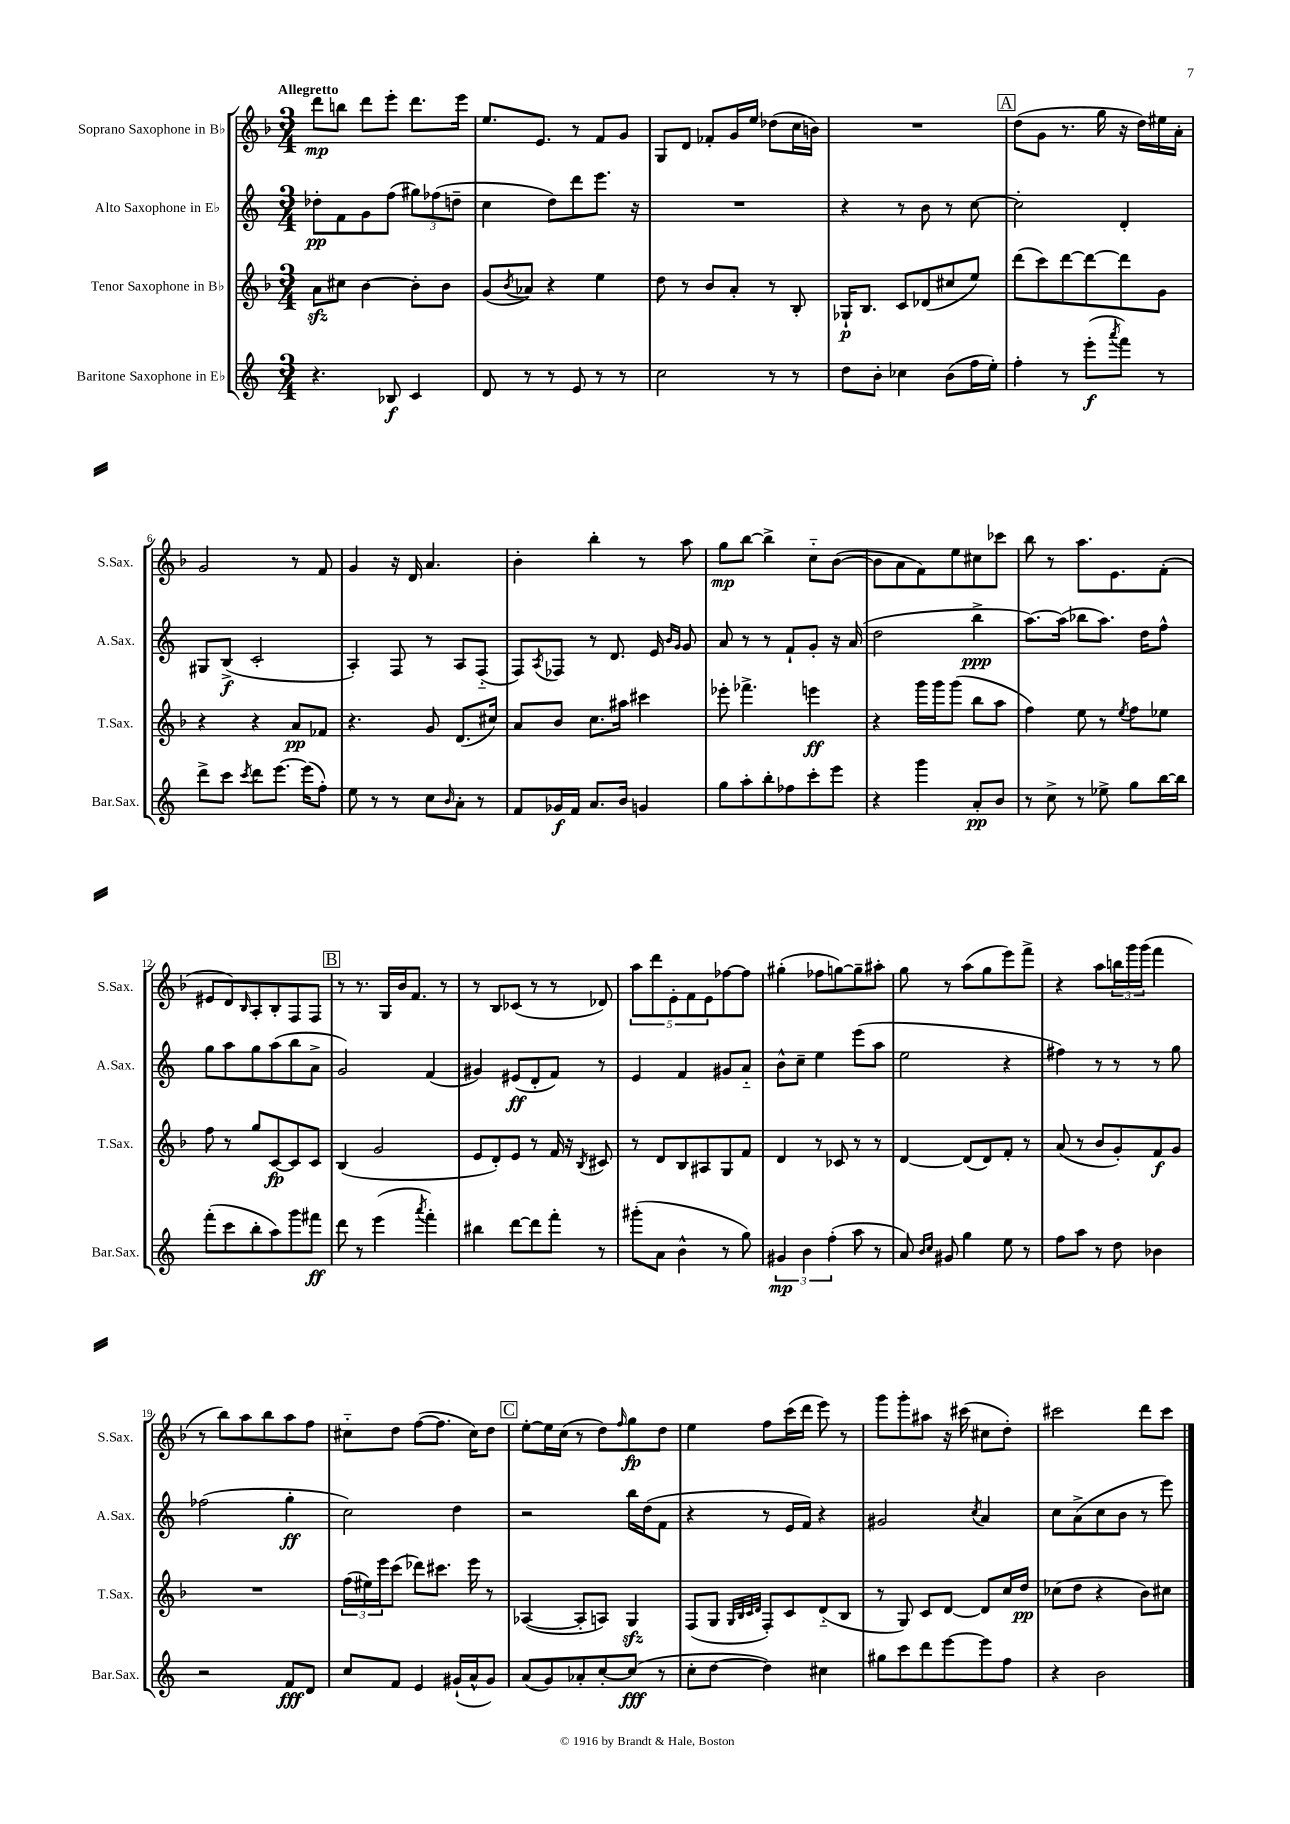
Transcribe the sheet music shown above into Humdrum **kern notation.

**kern	**kern	**kern	**kern
*staff4	*staff3	*staff2	*staff1
*clefG2	*clefG2	*clefG2	*clefG2
*k[]	*k[b-]	*k[]	*k[b-]
*M3/4	*M3/4	*M3/4	*M3/4
4.r	8a	8dd-'	8ddd
.	8cc#	8f	8bb
.	[4b-	8g	8ddd
8B-	.	(8ff	8eee'
4c	8b-']	12gg#)	8.ddd
.	.	(12ff-	.
.	8b-	.	.
.	.	12dd~	.
.	.	.	16eee
=	=	=	=
8d	(8g	4cc	8.ee
.	8qb-	.	.
8r	8a-)	.	.
.	.	.	8.e
8r	4r	8dd)	.
8e	.	8ddd	8r
8r	4ee	8.eee	8f
8r	.	.	8g
.	.	16r	.
=	=	=	=
2cc	8dd	2.r	8G
.	8r	.	8d
.	8b-	.	8f-'
.	8a'	.	16g
.	.	.	16ee
8r	8r	.	(8dd-
8r	8B-'	.	16cc
.	.	.	16b)
=	=	=	=
8dd	16G-`	4r	2.r
.	8.B-	.	.
8b'	.	.	.
4cc-	8c	8r	.
.	(8d-	8b	.
(8b	8cc#	8r	.
16ff	8ee)	[8cc	.
16ee')	.	.	.
=	=	=	=
4ff'	(8ddd	2cc']	(8dd
.	8ccc)	.	8g
8r	[8ddd	.	8.r
(8eee'	8ddd_	.	.
.	.	.	16gg
8qaaa	.	.	.
8fff)	8ddd]	4d'	16r
.	.	.	16dd)
8r	8g	.	16ee#
.	.	.	16a'
=	=	=	=
8ddd^	4r	8G#	2g
8ccc	.	(8B^	.
8qccc	.	.	.
8ddd	4r	2c'	.
[8.eee	.	.	.
.	8a	.	8r
(16eee]	.	.	.
8ff')	8f-	.	8f
=	=	=	=
8ee	4.r	4A')	4g
8r	.	.	.
8r	.	8F	16r
.	.	.	16d
8cc	8g	8r	4.a
16qqb	.	.	.
8a'	(8.d	8A	.
8r	.	(8F'~	.
.	16cc#)	.	.
=	=	=	=
8f	8a	8F)	4b-'
.	.	8qA	.
16g-	8b-	8F-	.
16f	.	.	.
8.a	8.cc	8r	4bb-'
.	.	8.d	.
16b	16aa#	.	.
4g	4ccc#	.	8r
.	.	16e	.
.	.	16qqb	.
.	.	16qqg	.
.	.	8g	8aa
=	=	=	=
8gg	8eee-'	8a	8gg
8aa'	4.fff-^	8r	[8bb-
8bb'	.	8r	4bb-^]
8ff-	.	8f`	.
8ccc'	4eee	8g'	8cc'~
8eee	.	16r	([8b-
.	.	(16a	.
=	=	=	=
4r	4r	2dd	8b-]
.	.	.	8a
4ggg	16ggg	.	8f)
.	16ggg	.	.
.	(8ggg	.	8ee
8a'	8bb-	4bb^	8cc#
8b	8aa	.	8ccc-
=	=	=	=
8r	4ff)	[8.aa)	8bb-
8cc^	.	.	8r
.	.	(16aa]	.
8r	8ee	8bb-	8.aa
8ee-^	8r	8.aa)	.
.	.	.	8.e
.	8qee	.	.
8gg	8ff	.	.
.	.	16dd	.
[16bb	8ee-	8ff^^	(8f'
16bb]	.	.	.
=	=	=	=
(8fff'	8ff	8gg	8e#
8ccc	8r	8aa	8d)
.	.	.	16qqB-
8bb'	8gg	8gg	8A'
8aa)	[8c	(8aa	8B-'
8ggg	8c]	8bb	8F
8fff#	8c	8a^	8F
=	=	=	=
8ddd	(4B-	2g)	8r
8r	.	.	8.r
(4eee	2g	.	.
.	.	.	16G
.	.	.	16b-
.	.	.	8.f
8qaaa	.	.	.
4fff')	.	(4f	.
.	.	.	8r
=	=	=	=
4bb#	8e	4g#)	8r
.	8d')	.	8B-
[8ddd	8e	(8e#	(8c-
8ddd]	8r	8d'	8r
8fff'	16f	8f)	8r
.	16r	.	.
.	8qB-	.	.
8r	8c#	8r	8d-)
=	=	=	=
(8ggg#'	8r	4e	10aa
.	.	.	10ddd
8a	8d	.	.
.	.	.	10e'
4b^^	8B-	4f	.
.	.	.	10f
.	8A#	.	.
.	.	.	10e
8r	8G	8g#	[8ff-
8gg)	8f	8a'~	8ff-]
=	=	=	=
6g#	4d	8b^^	(4gg#'
.	.	8cc~	.
6b	.	.	.
.	8r	4ee	8ff-
(6ff'	.	.	.
.	8c-	.	[8gg)
8aa	8r	(8eee	8gg~]
8r	8r	8aa	8aa#'
=	=	=	=
8a)	[4d	2ee	8gg
16qqb	.	.	.
16qqcc	.	.	.
8g#	.	.	8r
4gg	(8d]	.	(8aa
.	8d)	.	8gg
8ee	8f'	4r	8eee)
8r	8r	.	8fff^
=	=	=	=
8ff	(8a	4ff#)	4r
8aa	8r	.	.
8r	8b-	8r	8aa
8dd	8g')	8r	24bb
.	.	.	24ggg
.	.	.	(24ggg
4b-	8f	8r	4fff
.	8g	8gg	.
=	=	=	=
2r	2.r	(2ff-	8r
.	.	.	8bb-)
.	.	.	8aa
.	.	.	8bb-
8f	.	4gg'	8aa
8d	.	.	8ff
=	=	=	=
8cc	(24ff	2cc)	8cc#'~
.	24ee#)	.	.
.	24eee	.	.
8f	(8ccc	.	8dd
4e	8ddd-)	.	([8ff
.	8.ccc#	.	8.ff]
(16g#`	.	4dd	.
16a^^	16eee	.	16cc#)
8g#)	8r	.	8dd
=	=	=	=
(8a	([4A-	2r	[8ee'
8g)	.	.	16ee]
.	.	.	(16cc
8a-'	8A-']	.	8r
[8cc'	8A)	.	8dd)
.	.	.	16qqff
(8cc]	4G	16bb	8gg
.	.	(16dd	.
8r	.	8f	8dd
=	=	=	=
8cc'	(8F	4r	4ee
[8dd	8G	.	.
.	32qqG	.	.
.	32qqB-	.	.
.	32qqc	.	.
.	32qqd	.	.
4dd])	8F')	8r	8ff
.	8c	16e	(16ccc
.	.	16f)	16ddd
4cc#	(8d'~	4r	8eee)
.	8B-	.	8r
=	=	=	=
8gg#	8r	2g#	8ggg
8ccc	8G)	.	8ggg'
8ddd	8c	.	8aa#
[8eee	[8d	.	16r
.	.	.	(16ccc#
.	.	8qcc	.
8eee]	8d]	4a	8cc#
8ff	16cc	.	8dd')
.	16dd	.	.
=	=	=	=
4r	(8cc-	8cc	2ccc#
.	8dd	(8a^	.
2b	4r	8cc	.
.	.	8b	.
.	8b-)	8r	8ddd
.	8cc#	8eee)	8ccc#
==	==	==	==
*-	*-	*-	*-
